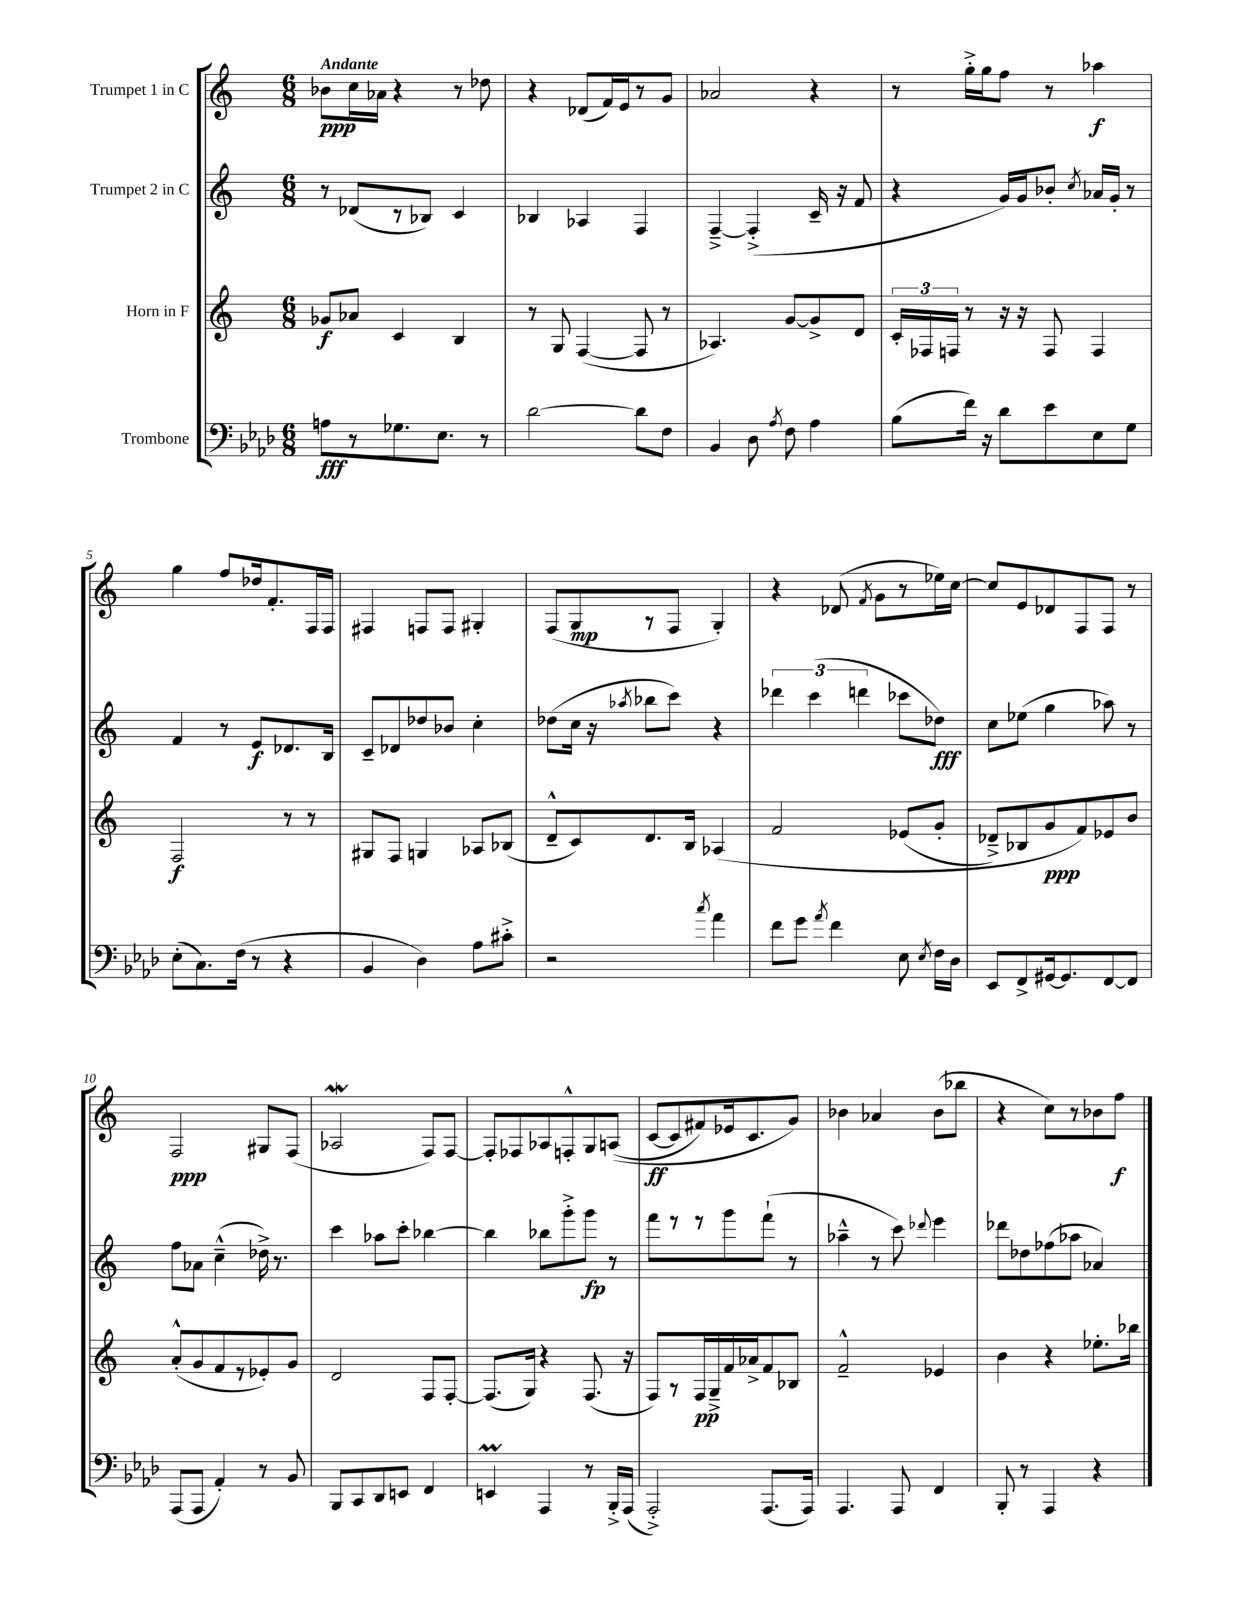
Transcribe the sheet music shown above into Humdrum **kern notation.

**kern	**dynam	**kern	**dynam	**kern	**dynam	**kern	**dynam
*part4	*part4	*part3	*part3	*part2	*part2	*part1	*part1
*staff4	*staff4	*staff3	*staff3	*staff2	*staff2	*staff1	*staff1
*I"Trombone	*	*I"Horn in F	*	*I"Trumpet 2 in C	*	*I"Trumpet 1 in C	*
*clefF4	*	*clefG2	*	*clefG2	*	*clefG2	*
*k[b-e-a-d-]	*	*k[]	*	*k[]	*	*k[]	*
*M6/8	*	*M6/8	*	*M6/8	*	*M6/8	*
=1	=1	=1	=1	=1	=1	=1	=1
!	!	!	!	!	!	!LO:TX:a:B:t=Andante	!
8An\L	fff	8g-X/L	f	8r	.	8b-X\L	ppp
8r	.	8a-X/J	.	(8d-X/L	.	16cc\L	.
.	.	.	.	.	.	16a-X\JJ	.
8.G-X\	.	4c/	.	8r	.	4r	.
.	.	.	.	8B-X/J)	.	.	.
8.E-\J	.	.	.	.	.	.	.
.	.	4B/	.	4c/	.	8r	.
8r	.	.	.	.	.	8dd-X\	.
=2	=2	=2	=2	=2	=2	=2	=2
[2d-\	.	8r	.	4B-X/	.	4r	.
.	.	8G/	.	.	.	.	.
.	.	([4F/	.	4A-X/	.	(8d-X/L	.
.	.	.	.	.	.	16f/L)	.
.	.	.	.	.	.	16e/J	.
8d-\L]	.	8F/]	.	4F/	.	8r	.
8F\J	.	8r	.	.	.	8g/J	.
=3	=3	=3	=3	=3	=3	=3	=3
4BB-/	.	4.A-X/)	.	[4F~^/	.	2a-X/	.
8D-\	.	.	.	(4F'^/]	.	.	.
8qA-/	.	.	.	.	.	.	.
8F\	.	[8g/L	.	.	.	.	.
4A-\	.	8g^/]	.	16c~/	.	4r	.
.	.	.	.	16r	.	.	.
.	.	8d/J	.	8f/	.	.	.
=4	=4	=4	=4	=4	=4	=4	=4
(8B-\L	.	24c'/LL	.	4r	.	8r	.
.	.	24F-X/	.	.	.	.	.
.	.	24Fn/JJ	.	.	.	.	.
16f\Jk)	.	8r	.	.	.	16gg'^\LL	.
16r	.	.	.	.	.	16gg\J	.
8d-\L	.	16r	.	16g/LL)	.	8ff\J	.
.	.	16r	.	16g/J	.	.	.
8e-\	.	8F/	.	8b-X'/J	.	8r	.
.	.	.	.	8qcc/	.	.	.
8E-\	.	4F/	.	16a-X/LL	.	4aa-X\	f
.	.	.	.	16g'/JJ	.	.	.
8G\J	.	.	.	8r	.	.	.
!!LO:LB:g=z
=5	=5	=5	=5	=5	=5	=5	=5
(8E-'\L	.	2F/	f	4f/	.	4gg\	.
8.C\)	.	.	.	.	.	.	.
.	.	.	.	8r	.	8ff/L	.
(16F\Jk	.	.	.	.	.	.	.
8r	.	.	.	8e/L	f	16dd-X/k	.
.	.	.	.	.	.	8.f'/	.
4r	.	8r	.	8.d-X/	.	.	.
.	.	8r	.	.	.	16F/L	.
.	.	.	.	16B/Jk	.	16F/JJ	.
=6	=6	=6	=6	=6	=6	=6	=6
4BB-/	.	8G#X/L	.	8c~/L	.	4F#X/	.
.	.	8F/J	.	8d-X/	.	.	.
4D-\)	.	4Gn/	.	8dd-X/	.	8Fn/L	.
.	.	.	.	8b-X/J	.	8F/J	.
8A-\L	.	8A-X/L	.	4cc'\	.	4G#X'/	.
8c#X'^\J	.	(8B-X/J	.	.	.	.	.
=7	=7	=7	=7	=7	=7	=7	=7
2r	.	8d~^^/L	.	(8dd-X\L	.	(8F/L	.
.	.	8c/)	.	16cc\Jk	.	8G/	mp
.	.	.	.	16r	.	.	.
.	.	.	.	8qaa-X/	.	.	.
.	.	8.d/	.	8bb-X\L	.	8r	.
.	.	.	.	8ccc\J)	.	8F/J	.
.	.	16B/Jk	.	.	.	.	.
8qcc/	.	.	.	.	.	.	.
4a-\	.	(4A-X/	.	4r	.	4G'/)	.
=8	=8	=8	=8	=8	=8	=8	=8
8f\L	.	2f/	.	6ddd-X\	.	4r	.
8g\J	.	.	.	.	.	.	.
.	.	.	.	(6ccc\	.	.	.
8qa-/	.	.	.	.	.	.	.
4f\	.	.	.	.	.	(8d-X/	.
.	.	.	.	6dddn\	.	.	.
.	.	.	.	.	.	8qf/	.
.	.	.	.	.	.	8g\L	.
8E-\	.	(8e-X/L	.	8ccc-X\L	.	8r	.
8qE-/	.	.	.	.	.	.	.
16F\LL	.	8g'/J	.	8dd-X\J)	fff	16ee-X\L)	.
16D-\JJ	.	.	.	.	.	[16cc\JJ	.
=9	=9	=9	=9	=9	=9	=9	=9
8EE-/L	.	8d-X~^/L)	.	8cc\L	.	8cc/L]	.
8FF^/	.	8B-X/	.	(8ee-X\J	.	8e/	.
[16GG#X/k	.	8g/	ppp	4gg\	.	8d-X/	.
8.GG#/]	.	.	.	.	.	.	.
.	.	8f/)	.	.	.	8F/	.
[8FF/	.	8e-X/	.	8aa-X\)	.	8F/J	.
8FF/J]	.	8b/J	.	8r	.	8r	.
!!LO:LB:g=z
=10	=10	=10	=10	=10	=10	=10	=10
(8AAA-/L	.	(8a'^^/L	.	8ff\L	.	2F/	ppp
8AAA-/J	.	8g/	.	8a-X\J	.	.	.
4AA-'/)	.	8f/	.	(4cc~^^\	.	.	.
.	.	8r	.	.	.	.	.
8r	.	8e-X'/)	.	16dd-X^\)	.	8G#X/L	.
.	.	.	.	8.r	.	.	.
8BB-/	.	8g/J	.	.	.	(8F/J	.
=11	=11	=11	=11	=11	=11	=11	=11
8BBB-/L	.	2d/	.	4ccc\	.	2A-Xw/	.
8CC/	.	.	.	.	.	.	.
8DD-/	.	.	.	8aa-X\L	.	.	.
8EEn/J	.	.	.	8ccc'\J	.	.	.
4FF/	.	8F/L	.	[4bb-X\	.	8F/L)	.
.	.	[8F'/J	.	.	.	[8F/J	.
=12	=12	=12	=12	=12	=12	=12	=12
4EEnm/	.	(8.F/L]	.	4bb-\]	.	8F'/L]	.
.	.	.	.	.	.	8F-X/	.
.	.	16G/Jk)	.	.	.	.	.
4AAA-/	.	4r	.	8bb-X\L	.	8A-X/	.
.	.	.	.	8ggg'^\	.	8Fn'^^/	.
8r	.	(8.F/	.	8ggg\J	fp	8G/	.
16BBB-'^/LL	.	.	.	8r	.	((8An/J	.
(16AAA-/JJ	.	16r	.	.	.	.	.
=13	=13	=13	=13	=13	=13	=13	=13
2AAA-'^/)	.	8F/L)	.	8fff\L	.	[8c/L	ff
.	.	8r	.	8r	.	8c/]	.
.	.	16F/L	pp	8r	.	8f#X/)	.
.	.	16G~^/	.	.	.	.	.
.	.	16f/	.	8ggg\	.	16e-X/k	.
.	.	16a-X^/J	.	.	.	8.c/	.
(8.AAA-/L	.	8f/	.	(8fff`\J	.	.	.
.	.	8B-X/J	.	8r	.	8g/J)	.
16AAA-/Jk)	.	.	.	.	.	.	.
=14	=14	=14	=14	=14	=14	=14	=14
4.AAA-/	.	2f~^^/	.	4aa-X~^^\	.	4b-X\	.
.	.	.	.	8r	.	4a-X/	.
8AAA-/	.	.	.	8ccc\)	.	.	.
.	.	.	.	8qqddd-X/	.	.	.
4FF/	.	4e-X/	.	4eee\	.	(8b-\L	.
.	.	.	.	.	.	8bb-X\J	.
=15	=15	=15	=15	=15	=15	=15	=15
8BBB-'/	.	4b\	.	8ddd-X\L	.	4r	.
8r	.	.	.	8dd-X\	.	.	.
4AAA-/	.	4r	.	(8ff-X\	.	8cc\L)	.
.	.	.	.	8aa-X\J	.	8r	.
4r	.	8.ee-X'\L	.	4a-X/)	.	8b-X\	.
.	.	.	.	.	.	8ff\J	f
.	.	16bb-X\Jk	.	.	.	.	.
==	==	==	==	==	==	==	==
*-	*-	*-	*-	*-	*-	*-	*-
